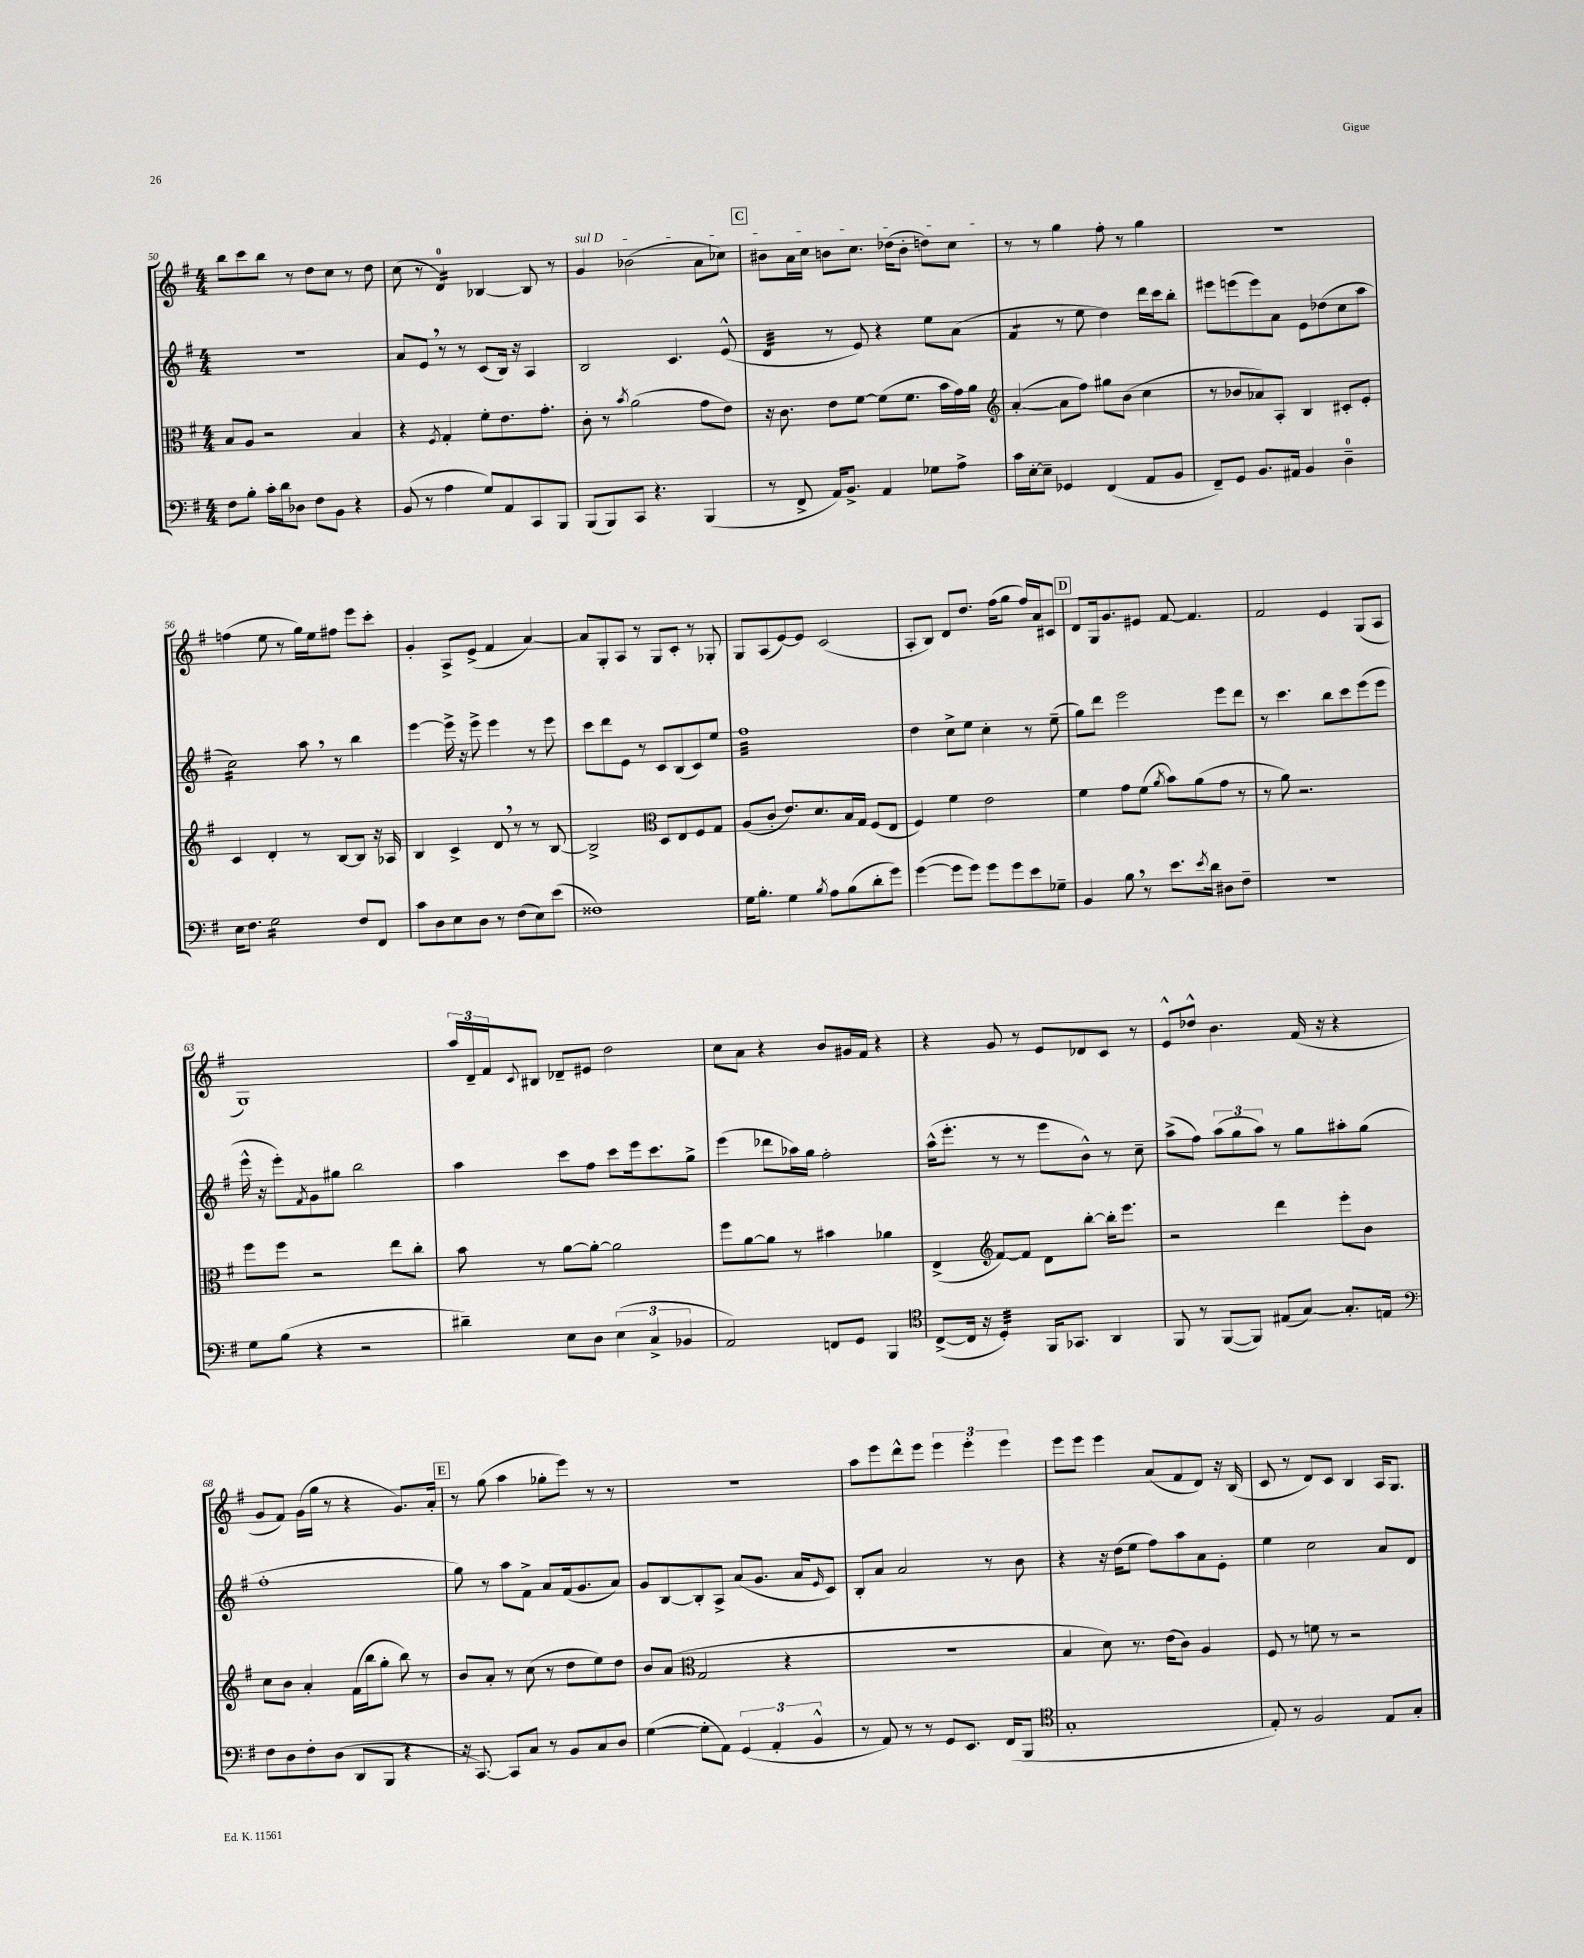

**kern	**kern	**kern	**kern
*staff4	*staff3	*staff2	*staff1
*clefF4	*clefC3	*clefG2	*clefG2
*k[f#]	*k[f#]	*k[f#]	*k[f#]
*M4/4	*M4/4	*M4/4	*M4/4
8F#	8B	1r	8bb
8B'	8A	.	8ccc
16c'	2r	.	8bb
16d	.	.	.
8D-	.	.	8r
8F#	.	.	8dd
8BB	.	.	8cc
4r	4B	.	8r
.	.	.	8dd
=	=	=	=
(8BB	4r	8a	(8cc
8r	.	8e	8r
.	8qF#	.	.
4A	4G'	8r	4d)
.	.	8r	.
8G)	8f#'	(8c	[4B-
8AA	8.e	16B)	.
.	.	16r	.
8CC	.	4A	8B-]
.	8.g'	.	.
8BBB	.	.	8r
=	=	=	=
(8BBB	8c'	2B	4g
8BBB)	8r	.	.
.	8qb	.	.
8CC	(2a	.	(2b-
4.r	.	.	.
.	.	4.c	.
(4BBB	8g	.	8a
.	8e)	(8e^^	8cc-)
=	=	=	=
8r	16r	4d	8b#
.	8.c	.	.
8FF#^	.	.	16a
.	.	.	16cc
16AA)	8e	8r	8b
8.BB^	.	.	.
.	[8f#	8e)	8.cc
4AA	(8f#]	4r	.
.	.	.	(16dd-
.	8.f#	.	8b'
8G-	.	8ee	8dd)
.	16b	.	.
8A^	16g)	(8a	8cc
.	16a	.	.
=	=	=	=
*	*clefG2	*	*
16c	([4a'	4f#	8r
[16E'	.	.	.
8E~]	.	.	8r
4GG-	8a]	8r	4gg
.	8ff#)	8ee	.
(4FF#	8gg#	4dd)	8ff#'
.	(8b	.	8r
8AA	4cc	16ddd	4gg
.	.	16ccc	.
8BB	.	8bb'	.
=	=	=	=
8FF#~)	8r	8eee#	1r
8GG	8b-	(8eee	.
8.BB	8a-)	8eee)	.
.	8A'	8a	.
16AA#	.	.	.
4BB	4B	8e	.
.	.	(8dd-	.
4D~	8c#'	8cc	.
.	8e'	8aa	.
=	=	=	=
16E	4c	2cc)	(4ff
8.F#	.	.	.
2G	4d'	.	8ee
.	.	.	8r
.	8r	8aa	16gg)
.	.	.	16ee
.	[8B	8r	8ff#
8F#	8B]	4bb	8eee
8FF#	16r	.	8ccc'
.	16A-	.	.
=	=	=	=
8c	4B	[4eee	4g'
8D	.	.	.
8E	4c^	16eee^]	8A^
.	.	16r	.
8D	.	8eee^	(8e^
8r	8d	4eee	4f#
(8F#	8r	.	.
8E)	8r	8r	[4a)
(8e	[8B	8eee	.
=	=	=	=
1F##)	2B^]	8ccc	8a]
.	.	8ddd	8G'
.	.	8e	8A
.	.	8r	8r
*	*clefC3	*	*
.	8D	8c	8G
.	8E	(8B	8c'
.	8F#	8c)	8r
.	8G	8ee	8G-'
=	=	=	=
16G	(8A	1ff#	8G
8.B'	.	.	.
.	8c'	.	(8A
4G	8.e)	.	[8e)
.	.	.	8e]
.	8.d	.	.
8qB	.	.	.
8A	.	.	(2c
(8B	16B	.	.
.	16G	.	.
8d'	(8F#	.	.
8g)	8E	.	.
=	=	=	=
([4g	4F#)	4dd	8A'
.	.	.	8B)
8g]	4f#	8cc^	8d
8g)	.	8ee	8.dd
8g	2e	4cc'	.
.	.	.	(16ff#
8g	.	.	8gg
8e	.	8r	16ff#)
.	.	.	16a
8G-~	.	(8ee~	8c#
=	=	=	=
4BB	4f#	8gg)	8d
.	.	8ddd	16G
.	.	.	8.g
8B	8g	2eee	.
8r	(8f#	.	8e#
.	8qa	.	.
8.e	8b)	.	[8f#
.	(8a	.	4.f#]
8qe	.	.	.
16d	.	.	.
8D#	8g	8eee	.
8F#~	8r	8ddd	.
=	=	=	=
1r	8r	8r	2f#
.	8a)	4.ccc	.
.	2.r	.	.
.	.	8bb	4e
.	.	8ccc	.
.	.	(8eee	(8G
.	.	8eee	8A
=	=	=	=
8G	8ff#	16eee^^	1G)
.	.	16r	.
(8B	8ff#	8eee')	.
.	.	8qf#	.
4r	2r	8g	.
.	.	8gg#	.
2r	.	2bb	.
.	8ee	.	.
.	8cc'	.	.
=	=	=	=
4d#~)	8b	4aa	24aa
.	.	.	24d~
.	.	.	24f#
.	.	.	8qqc
.	8r	.	8B#
8E	[8a	8ccc	8d-~
8D	8a'_	8ff#	8e#
(6E	2a]	8ccc	2dd
.	.	16eee	.
6C^	.	.	.
.	.	8.ccc	.
6BB-	.	.	.
.	.	8gg^	.
=	=	=	=
2AA)	8ff#	(4eee	8cc
.	[8a	.	8a
.	8a]	8ddd-	4r
.	8r	16aa-)	.
.	.	16gg	.
8FF	4b#	2ff#'	8b
8GG	.	.	16g#
.	.	.	16f#
4BBB	4a-	.	4r
=	=	=	=
*clefC4	*	*	*
([8C^	(4E^	(16aa^^	4r
.	.	8.eee'	.
16C]	.	.	.
16r	.	.	.
*	*clefG2	*	*
4D')	[8f#)	8r	8g
.	8f#]	8r	8r
16FF#	8d	8eee	8e
8.GG-	.	.	.
.	[8bb'	8b^^)	8d-
4AA	16bb']	8r	8c
.	8.eee	.	.
.	.	8cc~	8r
=	=	=	=
8FF#	2r	(8aa^	8e^^
8r	.	8ff#)	8dd-^^
([8FF#	.	(12aa	4.b
.	.	12gg	.
8FF#])	.	.	.
.	.	12aa)	.
(8E#	4ddd	8r	.
[8G)	.	8gg	(16f#
.	.	.	16r
8.G']	8eee'	8aa#'	4r
.	8b	(8gg	.
16E	.	.	.
=	=	=	=
*clefF4	*	*	*
8F#	8cc	1ff#'	8g
8D	8b	.	8f#)
8F#'	4a'	.	(16g
.	.	.	16gg
(8D	.	.	8r
8DD	(16f#	.	4r
.	16bb	.	.
8BBB	8gg'	.	.
4r	8bb)	.	8.g)
.	8r	.	.
.	.	.	16a'
=	=	=	=
16r	8b	8gg)	8r
[8.CC)	.	.	.
.	8a'	8r	(8gg
8CC]	8r	8aa	4aa
8C	(8cc	8f#^	.
8r	8r	8a	8gg-'
8BB	8dd	(16f#	8eee)
.	.	8.g	.
8C	8ee)	.	8r
8D	8dd	8a)	8r
=	=	=	=
([4G	8b	8g	1r
.	(8a	[8B	.
*	*clefC3	*	*
8G']	2G	8B']	.
8AA)	.	8A^	.
(6GG	.	(8a	.
.	.	8.g	.
6AA'	.	.	.
.	4r	.	.
.	.	16a	.
6BB^^	.	.	.
.	.	16qqe	.
.	.	8c)	.
=	=	=	=
8r	1r	8B'	8aa
8AA)	.	8a	8eee
8r	.	2a	8ddd^^
8r	.	.	8eee
8GG	.	.	6eee
8.EE	.	.	.
.	.	.	6eee'
.	.	8r	.
(16FF#	.	.	.
.	.	.	6eee
8BBB	.	8b	.
=	=	=	=
*clefC4	*	*	*
1G'	4B	4r	8eee
.	.	.	8eee
.	8d)	16r	4eee
.	.	(16dd	.
.	8.r	8ee	.
.	.	8ff#)	(8a
.	(16e	.	.
.	8c)	8aa	8f#
.	4A	8a	8d)
.	.	8e'	16r
.	.	.	(16B
=	=	=	=
8E')	8F#	4ee	8c
8r	8r	.	8r
2F#	8f	2cc	8d)
.	8r	.	8c
.	2r	.	4B
8E	.	8a	16A
.	.	.	8.G
8G'	.	8d	.
==	==	==	==
*-	*-	*-	*-
